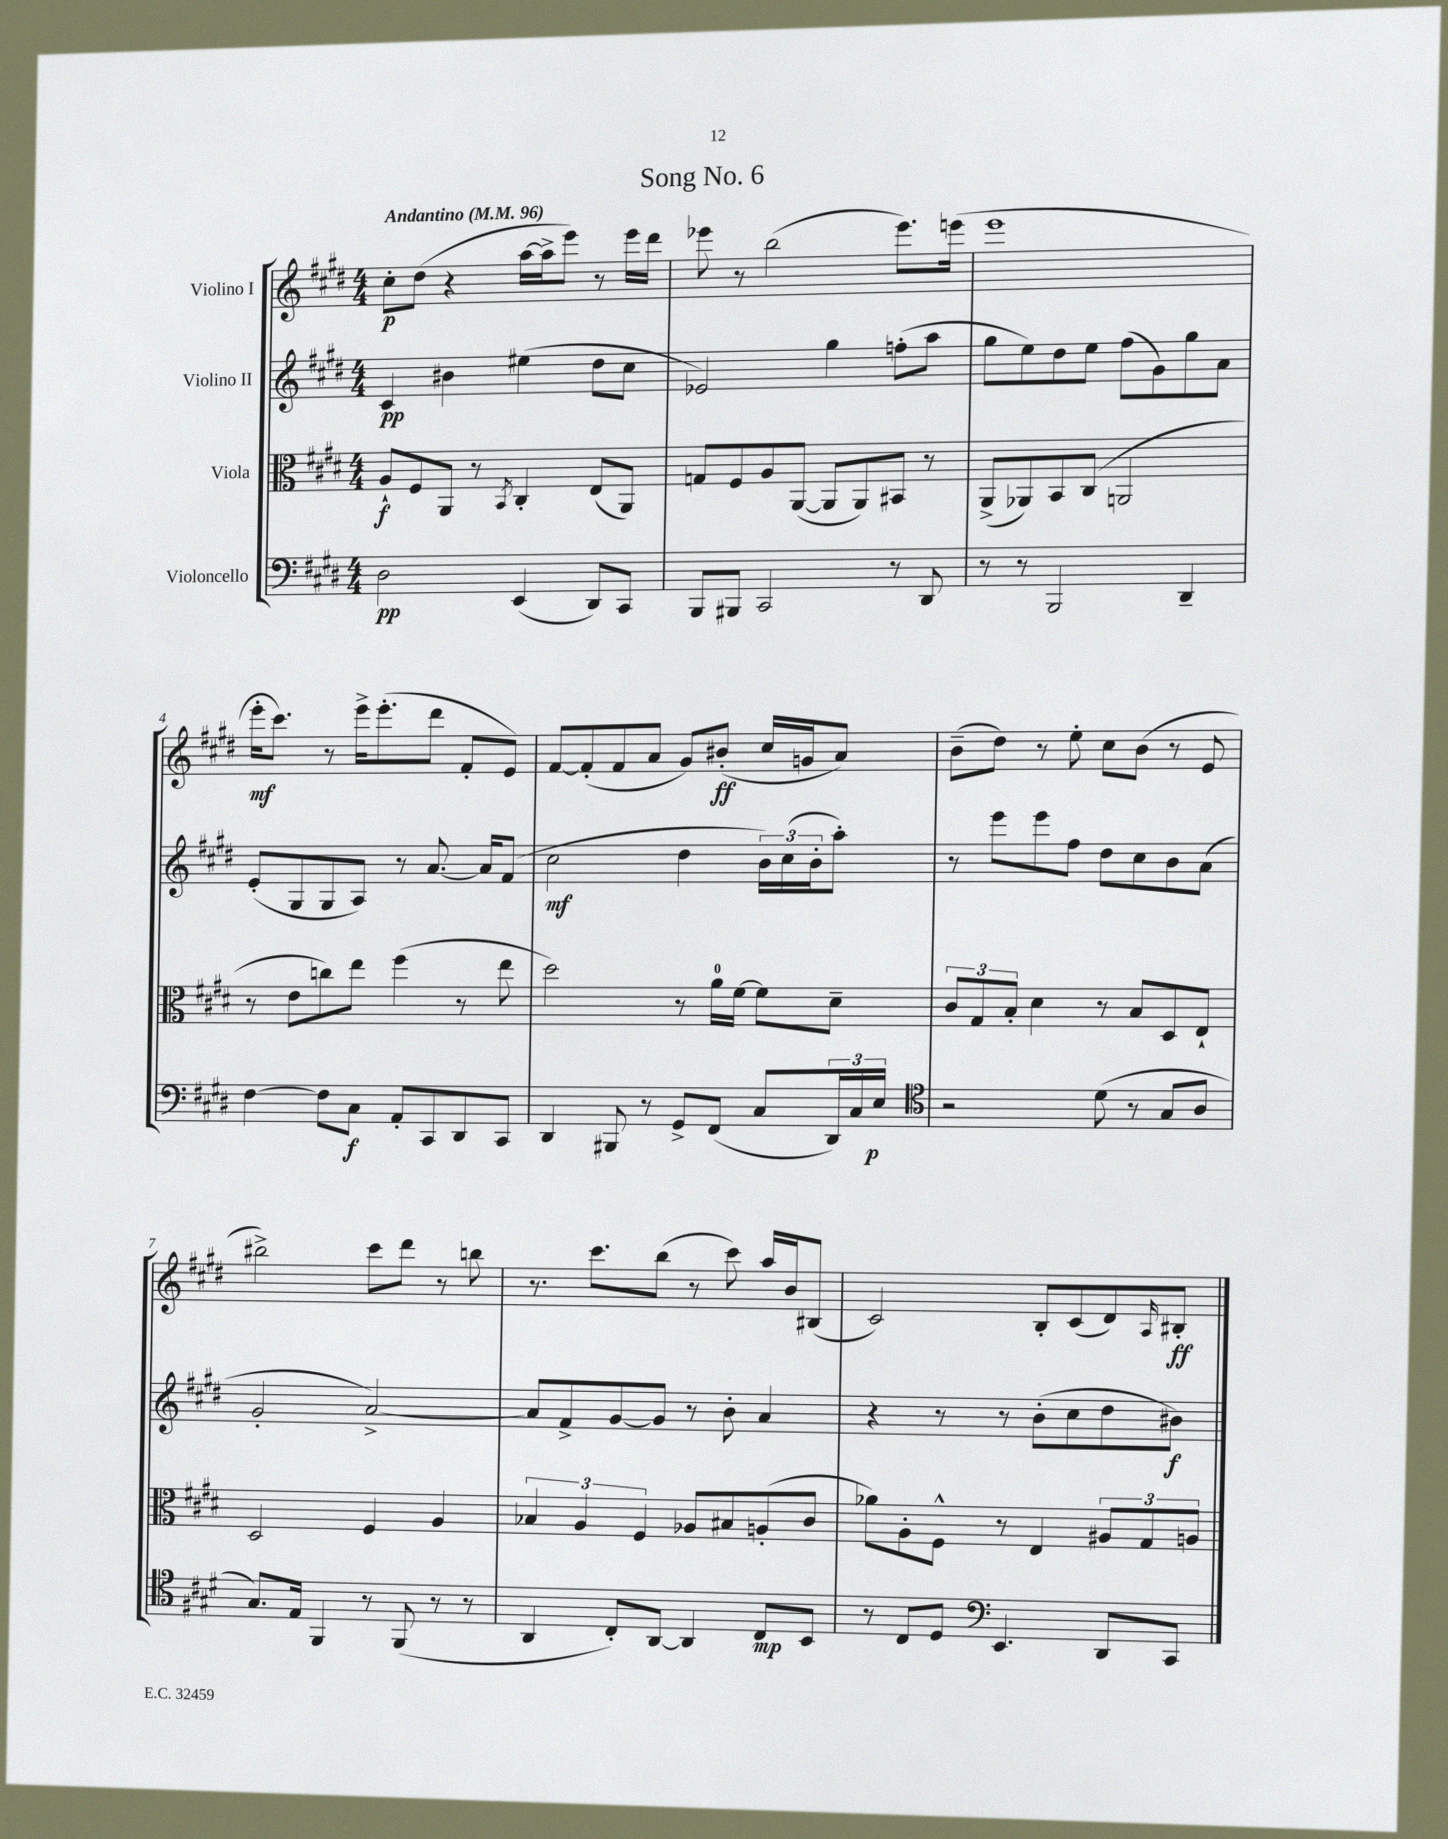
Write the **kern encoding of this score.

**kern	**dynam	**kern	**dynam	**kern	**dynam	**kern	**dynam
*part4	*part4	*part3	*part3	*part2	*part2	*part1	*part1
*staff4	*staff4	*staff3	*staff3	*staff2	*staff2	*staff1	*staff1
*I"Violoncello	*	*I"Viola	*	*I"Violino II	*	*I"Violino I	*
*clefF4	*	*clefC3	*	*clefG2	*	*clefG2	*
*k[f#c#g#d#]	*	*k[f#c#g#d#]	*	*k[f#c#g#d#]	*	*k[f#c#g#d#]	*
*M4/4	*	*M4/4	*	*M4/4	*	*M4/4	*
*MM96	*	*MM96	*	*MM96	*	*MM96	*
=1	=1	=1	=1	=1	=1	=1	=1
!	!	!	!	!	!	!LO:TX:a:B:t=Andantino	!
2D#\	pp	8A`/L	f	4c#/	pp	8cc#'\L	p
.	.	8F#/	.	.	.	(8dd#\J	.
.	.	8AA/J	.	4b#X\	.	4r	.
.	.	8r	.	.	.	.	.
.	.	8qBB/	.	.	.	.	.
(4EE/	.	4C#'/	.	(4ee#X\	.	[16aa\LL	.
.	.	.	.	.	.	16aa^\J]	.
.	.	.	.	.	.	8eee\J)	.
8DD#/L)	.	(8E/L	.	8dd#\L	.	8r	.
8CC#/J	.	8AA/J)	.	8cc#\J	.	16eee\LL	.
.	.	.	.	.	.	16ddd#\JJ	.
=2	=2	=2	=2	=2	=2	=2	=2
8BBB/L	.	8Gn/L	.	2e-X/)	.	8eee-X\	.
8BBB#X/J	.	8F#/	.	.	.	8r	.
2CC#/	.	8A/	.	.	.	(2bb\	.
.	.	([8AA/J	.	.	.	.	.
.	.	8AA/L]	.	4gg#\	.	.	.
.	.	8AA/)	.	.	.	.	.
8r	.	8BB#X/J	.	(8ffn'\L	.	8.eee-\L)	.
8DD#/	.	8r	.	8aa\J	.	.	.
.	.	.	.	.	.	(16eeen\Jk	.
=3	=3	=3	=3	=3	=3	=3	=3
8r	.	(8AA^/L	.	8gg#\L	.	1eee	.
8r	.	8AA-X/)	.	8ee\)	.	.	.
2BBB/	.	8BB/	.	8dd#\	.	.	.
.	.	(8C#/J	.	8ee\J	.	.	.
.	.	2AAn/	.	(8ff#\L	.	.	.
.	.	.	.	8g#\)	.	.	.
4DD#~/	.	.	.	8gg#\	.	.	.
.	.	.	.	8a\J	.	.	.
!!LO:LB:g=z
=4	=4	=4	=4	=4	=4	=4	=4
[4F#\	.	8r	.	(8e'/L	.	16eee'\KL	mf
.	.	.	.	.	.	8.ccc#\J)	.
.	.	8e\L	.	8G#/	.	.	.
8F#\L]	.	8ccn\)	.	8G#/	.	8r	.
8C#\J	f	8ee\J	.	8A/J)	.	16eee^\KL	.
.	.	.	.	.	.	(8.eee'\	.
8AA'/L	.	(4ff#\	.	8r	.	.	.
8CC#/	.	.	.	[8.a/	.	8ddd#\J	.
8DD#/	.	8r	.	.	.	8f#'/L	.
.	.	.	.	16a/KL]	.	.	.
8CC#/J	.	8ee\	.	(8f#/J	.	8e/J)	.
=5	=5	=5	=5	=5	=5	=5	=5
4DD#/	.	2dd#\)	.	2cc#\	mf	[8f#/L	.
.	.	.	.	.	.	(8f#'/]	.
8BBB#X/	.	.	.	.	.	8f#/	.
8r	.	.	.	.	.	8a/J	.
8GG#^/L	.	8r	.	4dd#\	.	8g#/L)	.
(8FF#/J	.	16a\LL	.	.	.	(8b#X'/J	ff
.	.	[16f#\JJ	.	.	.	.	.
8C#/L	.	8f#\L]	.	24b\LL)	.	16cc#/LL	.
.	.	.	.	(24cc#\	.	.	.
.	.	.	.	.	.	16gn/J	.
.	.	.	.	24b'\J	.	.	.
24DD#/L)	.	8d#~\J	.	8aa'\J)	.	8a/J)	.
24C#/	.	.	.	.	.	.	.
24E/JJ	p	.	.	.	.	.	.
=6	=6	=6	=6	=6	=6	=6	=6
*clefC4	*	*	*	*	*	*	*
2r	.	12c#/L	.	8r	.	(8b~\L	.
.	.	12G#/	.	.	.	.	.
.	.	.	.	8eee\L	.	8dd#\J)	.
.	.	12B'/J	.	.	.	.	.
.	.	4d#\	.	8eee\	.	8r	.
.	.	.	.	8ff#\J	.	8ee'\	.
(8d#\	.	8r	.	8dd#\L	.	8cc#\L	.
8r	.	8B/L	.	8cc#\	.	(8b\J	.
8G#/L	.	8D#/	.	8b\	.	8r	.
8A/J	.	8E`/J	.	(8a\J	.	8e/	.
!!LO:LB:g=z
=7	=7	=7	=7	=7	=7	=7	=7
8.G#/L)	.	2D#/	.	2g#'/	.	2bb#X^\)	.
16E/Jk	.	.	.	.	.	.	.
4FF#/	.	.	.	.	.	.	.
8r	.	4F#/	.	[2a^/)	.	8ccc#\L	.
(8FF#/	.	.	.	.	.	8ddd#\J	.
8r	.	4A/	.	.	.	8r	.
8r	.	.	.	.	.	8bbn\	.
=8	=8	=8	=8	=8	=8	=8	=8
4AA/	.	6B-X/	.	8a/L]	.	8.r	.
.	.	.	.	8f#^/	.	.	.
.	.	6A/	.	.	.	.	.
.	.	.	.	.	.	8.ccc#\L	.
8C#'/L)	.	.	.	[8g#/	.	.	.
.	.	6F#/	.	.	.	.	.
[8AA/J	.	.	.	8g#/J]	.	(8bb\J	.
4AA/]	.	8A-X/L	.	8r	.	8r	.
.	.	8B#X/	.	8b'\	.	8ccc#\)	.
8C#/L	mp	(8An'/	.	4a/	.	16aa/LL	.
.	.	.	.	.	.	16b/J	.
8BB/J	.	8c#/J	.	.	.	(8B#X/J	.
=9	=9	=9	=9	=9	=9	=9	=9
8r	.	8a-X\L)	.	4r	.	2c#/)	.
8C#/L	.	8A'\	.	.	.	.	.
8D#/J	.	8F#^^\J	.	8r	.	.	.
*clefF4	*	*	*	*	*	*	*
4.EE/	.	8r	.	8r	.	.	.
.	.	4E/	.	(8b'\L	.	8B'/L	.
.	.	.	.	8cc#\	.	(8c#/	.
8DD#/L	.	12A#X/L	.	8dd#\	.	8d#/)	.
.	.	12G#/	.	.	.	.	.
.	.	.	.	.	.	16qqA/	.
8CC#/J	.	.	.	8b#X\J)	f	8B#X'/J	ff
.	.	12An/J	.	.	.	.	.
==	==	==	==	==	==	==	==
*-	*-	*-	*-	*-	*-	*-	*-
